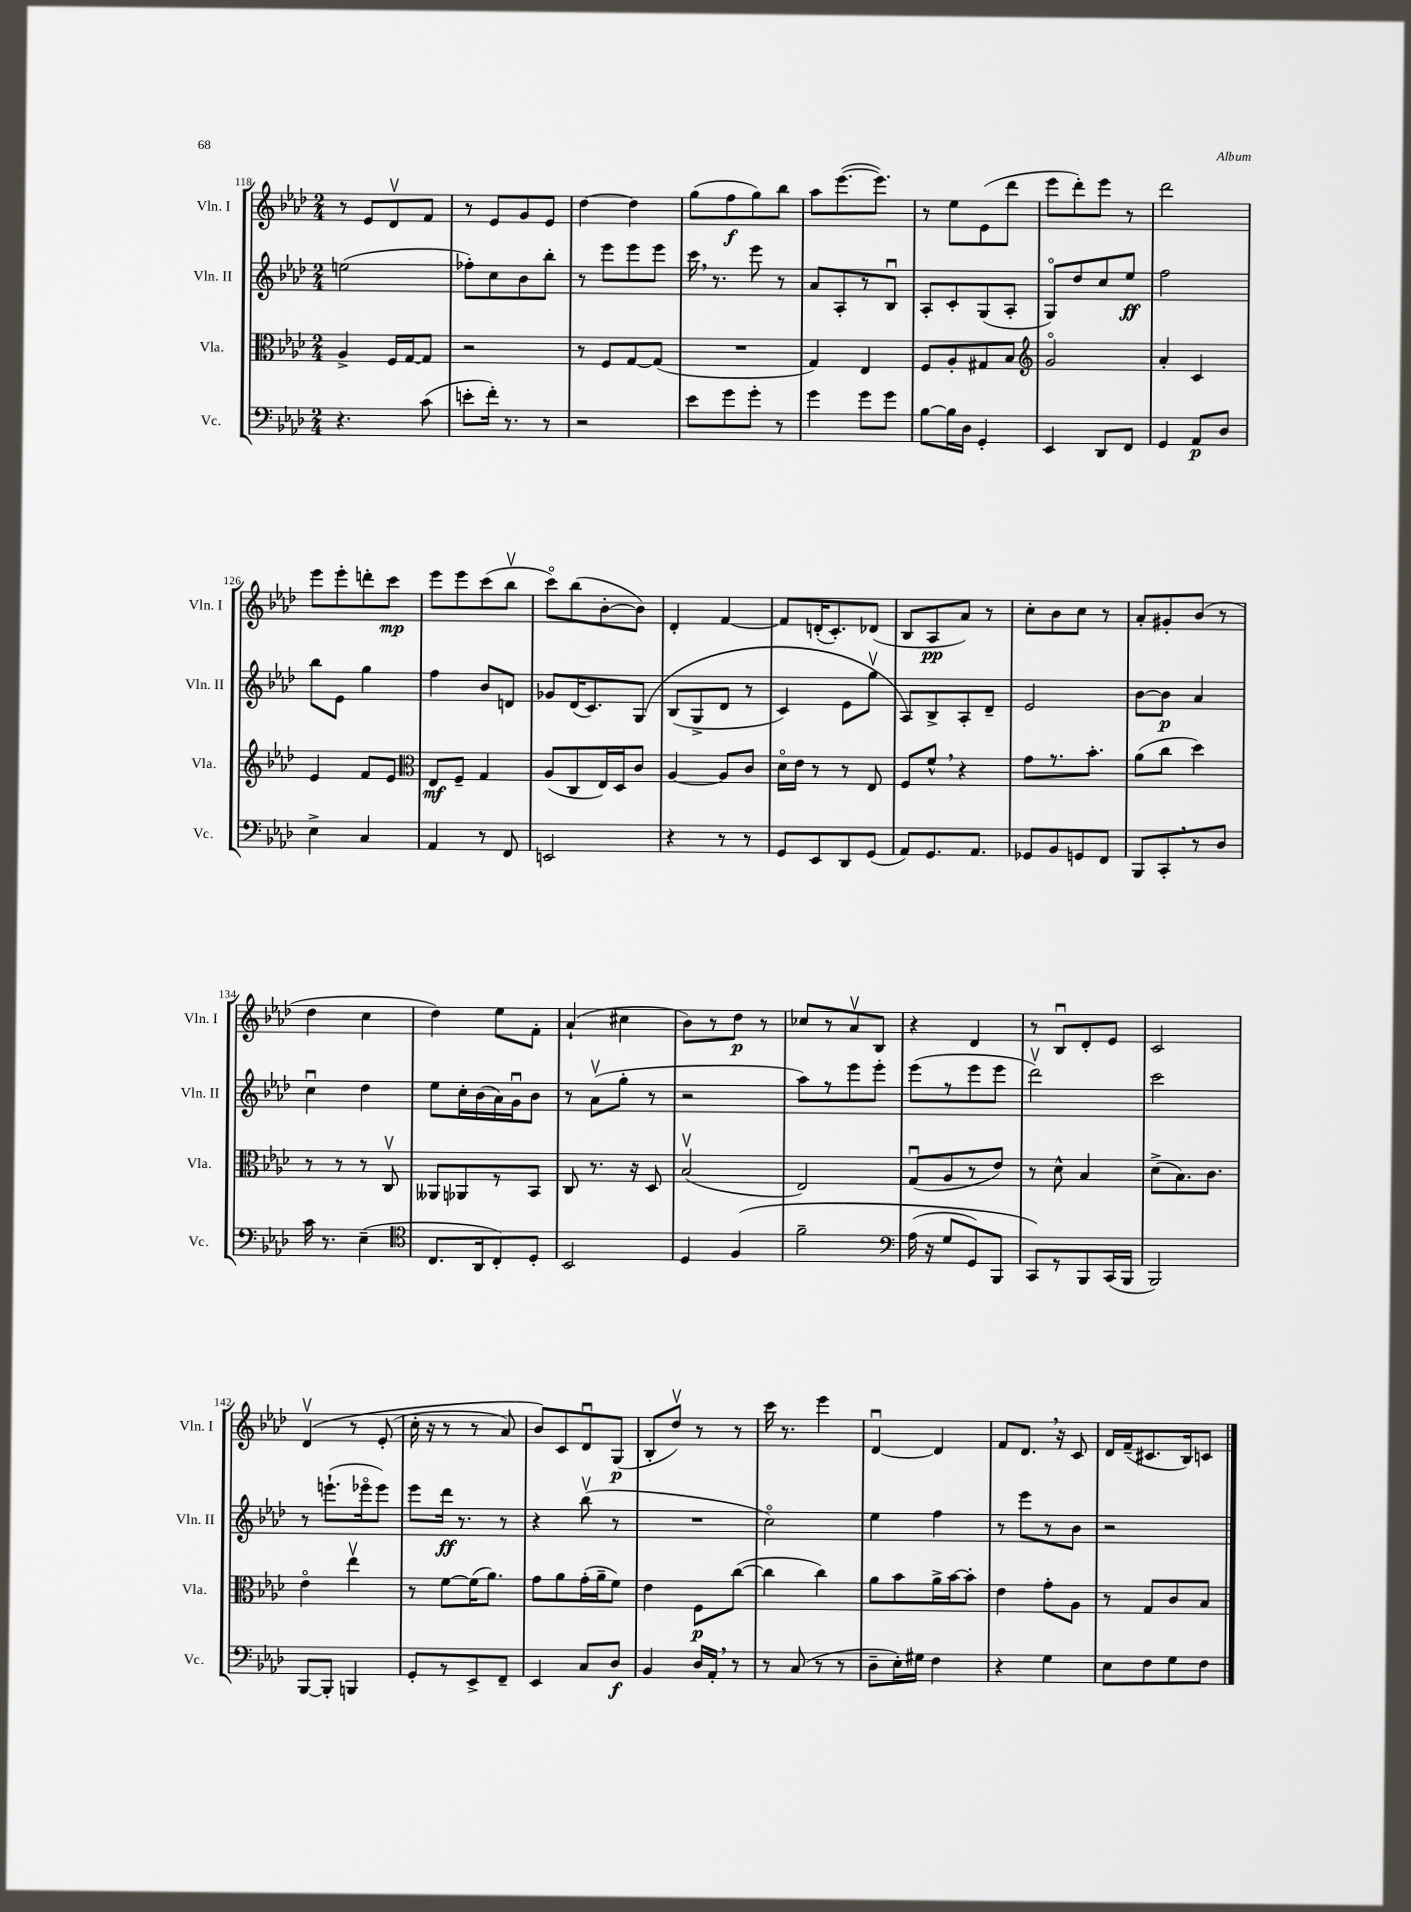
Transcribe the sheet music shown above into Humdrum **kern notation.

**kern	**dynam	**kern	**dynam	**kern	**dynam	**kern	**dynam
*part4	*part4	*part3	*part3	*part2	*part2	*part1	*part1
*staff4	*staff4	*staff3	*staff3	*staff2	*staff2	*staff1	*staff1
*I"Vc.	*	*I"Vla.	*	*I"Vln. II	*	*I"Vln. I	*
*I'Vc.	*	*I'Vla.	*	*I'Vln. II	*	*I'Vln. I	*
*clefF4	*	*clefC3	*	*clefG2	*	*clefG2	*
*k[b-e-a-d-]	*	*k[b-e-a-d-]	*	*k[b-e-a-d-]	*	*k[b-e-a-d-]	*
*M2/4	*	*M2/4	*	*M2/4	*	*M2/4	*
=118	=118	=118	=118	=118	=118	=118	=118
4.r	.	4A-^/	.	(2een\	.	8r	.
.	.	.	.	.	.	8e-/L	.
.	.	16F/LL	.	.	.	8d-v/	.
.	.	[16G/J	.	.	.	.	.
(8c\	.	8G/J]	.	.	.	8f/J	.
=119	=119	=119	=119	=119	=119	=119	=119
8en'\L	.	2r	.	8ff-X'\L)	.	8r	.
16f'\Jk)	.	.	.	8cc\	.	8e-/L	.
8.r	.	.	.	.	.	.	.
.	.	.	.	8b-\	.	8g/	.
8r	.	.	.	8bb-'\J	.	8e-/J	.
=120	=120	=120	=120	=120	=120	=120	=120
2r	.	8r	.	8r	.	[4dd-\	.
.	.	8F/L	.	8eee-\L	.	.	.
.	.	[8G/	.	8eee-\	.	4dd-\]	.
.	.	(8G/J]	.	8eee-\J	.	.	.
=121	=121	=121	=121	=121	=121	=121	=121
8e-\L	.	2r	.	16ccc,\	.	(8gg\L	.
.	.	.	.	8.r	.	.	.
8g\	.	.	.	.	.	8ff\	f
8g'\J	.	.	.	8eee-\	.	8gg\)	.
8r	.	.	.	8r	.	8bb-\J	.
=122	=122	=122	=122	=122	=122	=122	=122
4g\	.	4G/)	.	8a-/L	.	8aa-\L	.
.	.	.	.	8A-'/	.	([8.eee-\	.
8g\L	.	4E-/	.	8r	.	.	.
.	.	.	.	.	.	8.eee-\J])	.
8g\J	.	.	.	8B-u/J	.	.	.
=123	=123	=123	=123	=123	=123	=123	=123
[8B-\L	.	8F/L	.	8A-'/L	.	8r	.
16B-\L]	.	8A-'/	.	8c'/	.	8ee-\L	.
16D-\JJ	.	.	.	.	.	.	.
4GG'/	.	8G#X/	.	(8G/	.	(8e-\	.
.	.	8B-/J	.	8A-'/J	.	8ddd-\J	.
=124	=124	=124	=124	=124	=124	=124	=124
*	*	*clefG2	*	*	*	*	*
4EE-/	.	2g/	.	8G/L)	.	8eee-\L	.
.	.	.	.	8dd-/	.	8ddd-'\)	.
8DD-/L	.	.	.	8cc/	.	8eee-\J	.
8FF/J	.	.	.	8ee-/J	ff	8r	.
=125	=125	=125	=125	=125	=125	=125	=125
4GG/	.	4a-'/	.	2ff\	.	2ddd-\	.
8AA-/L	p	4c/	.	.	.	.	.
8D-/J	.	.	.	.	.	.	.
!!LO:LB:g=z
=126	=126	=126	=126	=126	=126	=126	=126
4E-^\	.	4e-/	.	8bb-\L	.	8eee-\L	.
.	.	.	.	8e-\J	.	8eee-'\	.
4C/	.	8f/L	.	4gg\	.	8dddn'\	.
.	.	8e-/J	.	.	.	8ccc\J	mp
=127	=127	=127	=127	=127	=127	=127	=127
*	*	*clefC3	*	*	*	*	*
4AA-/	.	8E-/L	mf	4ff\	.	8eee-\L	.
.	.	8F~/J	.	.	.	8eee-\	.
8r	.	4G/	.	8b-/L	.	(8ccc\	.
8FF/	.	.	.	8dn/J	.	8bb-v\J	.
=128	=128	=128	=128	=128	=128	=128	=128
2EEn/	.	(8A-/L	.	8g-X/L	.	8ccc\L)	.
.	.	8C/	.	(16d-/K	.	(8bb-\	.
.	.	.	.	8.c/)	.	.	.
.	.	16E-/L)	.	.	.	[8b-'\	.
.	.	16D-/J	.	.	.	.	.
.	.	8c/J	.	(8G/J	.	8b-\J])	.
=129	=129	=129	=129	=129	=129	=129	=129
4r	.	[4A-/	.	(8B-/L	.	4d-'/	.
.	.	.	.	8G^/	.	.	.
8r	.	8A-/L]	.	8d-/J	.	[4f/	.
8r	.	8c/J	.	8r	.	.	.
=130	=130	=130	=130	=130	=130	=130	=130
8GG/L	.	16d-\LL	.	4c/)	.	8f/L]	.
.	.	16e-\JJ	.	.	.	.	.
8EE-/	.	8r	.	.	.	(16dn'/K	.
.	.	.	.	.	.	8.c'/)	.
8DD-/	.	8r	.	8e-\L	.	.	.
(8GG/J	.	8E-/	.	8ggv\J	.	(8d-X/J	.
=131	=131	=131	=131	=131	=131	=131	=131
8AA-/L)	.	8F/L	.	8A-/L)	.	8B-/L	.
8.GG/	.	8f^^,/J	.	8B-^/	.	8A-/	pp
.	.	4r	.	8A-'/	.	8a-/J)	.
8.AA-/J	.	.	.	.	.	.	.
.	.	.	.	8d-~/J	.	8r	.
=132	=132	=132	=132	=132	=132	=132	=132
8GG-X/L	.	8g\L	.	2e-/	.	8cc'\L	.
8BB-/	.	8.r	.	.	.	8b-\	.
8GGn/	.	.	.	.	.	8cc\J	.
.	.	8.b-'\J	.	.	.	.	.
8FF/J	.	.	.	.	.	8r	.
=133	=133	=133	=133	=133	=133	=133	=133
8BBB-/L	.	(8a-\L	.	[8b-\L	.	8a-'/L	.
8CC',/	.	8cc\J	.	8b-\J]	p	8g#X'/	.
8r	.	4dd-\)	.	4a-/	.	(8b-/J	.
8D-/J	.	.	.	.	.	8r	.
!!LO:LB:g=z
=134	=134	=134	=134	=134	=134	=134	=134
16c\	.	8r	.	4ccu\	.	4dd-\	.
8.r	.	.	.	.	.	.	.
.	.	8r	.	.	.	.	.
(4E-~\	.	8r	.	4dd-\	.	4cc\	.
.	.	8Cv/	.	.	.	.	.
=135	=135	=135	=135	=135	=135	=135	=135
*clefC4	*	*	*	*	*	*	*
8.C/L	.	8AA--X/L	.	8ee-\L	.	4dd-\)	.
.	.	8AA-X/	.	16cc'\L	.	.	.
16AA-/k	.	.	.	(16b-\	.	.	.
8C'/)	.	8r	.	16a-\)	.	8ee-\L	.
.	.	.	.	16gu\J	.	.	.
8D-'/J	.	8BB-/J	.	8b-\J	.	8f'\J	.
=136	=136	=136	=136	=136	=136	=136	=136
2BB-/	.	8C/	.	8r	.	(4a-`/	.
.	.	8.r	.	(8a-v\L	.	.	.
.	.	.	.	8gg'\J	.	4cc#X\	.
.	.	16r	.	.	.	.	.
.	.	8D-/	.	8r	.	.	.
=137	=137	=137	=137	=137	=137	=137	=137
4D-/	.	(2B-v/	.	2r	.	8b-\L)	.
.	.	.	.	.	.	8r	.
(4F/	.	.	.	.	.	8dd-\J	p
.	.	.	.	.	.	8r	.
=138	=138	=138	=138	=138	=138	=138	=138
2f~\	.	2E-/)	.	8aa-\L)	.	8cc-X/L	.
.	.	.	.	8r	.	8r	.
.	.	.	.	8eee-\	.	8a-v/	.
.	.	.	.	8eee-'\J	.	8B-/J	.
=139	=139	=139	=139	=139	=139	=139	=139
*clefF4	*	*	*	*	*	*	*
(16A-\	.	(8Gu/L	.	(8eee-\L	.	4r	.
16r	.	.	.	.	.	.	.
8G/L	.	8A-/	.	8r	.	.	.
8GG/)	.	8r	.	8eee-\	.	4d-/	.
8BBB-/J	.	8e-/J)	.	8eee-\J	.	.	.
=140	=140	=140	=140	=140	=140	=140	=140
8CC/L)	.	8r	.	2ddd-v\)	.	8r	.
8r	.	8d-^^\	.	.	.	8B-u/L	.
8BBB-/	.	4B-/	.	.	.	8d-'/	.
(16CC/L	.	.	.	.	.	8e-/J	.
16BBB-/JJ	.	.	.	.	.	.	.
=141	=141	=141	=141	=141	=141	=141	=141
2BBB-/)	.	(8d-^\L	.	2ccc\	.	2c/	.
.	.	8.B-\)	.	.	.	.	.
.	.	8.c\J	.	.	.	.	.
!!LO:LB:g=z
=142	=142	=142	=142	=142	=142	=142	=142
[8BBB-/L	.	4e-\	.	8r	.	(4d-v/	.
8BBB-'/J]	.	.	.	(8.eeen`\L	.	.	.
4BBBn/	.	4ee-v\	.	.	.	8r	.
.	.	.	.	16eee-X\k	.	.	.
.	.	.	.	8eee-\J)	.	(8e-'/	.
=143	=143	=143	=143	=143	=143	=143	=143
8GG'/L	.	8r	.	8eee-\L	.	16cc'\	.
.	.	.	.	.	.	16r	.
8r	.	[8f\L	.	16ddd-\Jk	ff	8r	.
.	.	.	.	8.r	.	.	.
8EE-^/	.	(16f\K]	.	.	.	8r	.
.	.	8.a-\J)	.	.	.	.	.
8FF~/J	.	.	.	8r	.	8a-/)	.
=144	=144	=144	=144	=144	=144	=144	=144
4EE-/	.	8g\L	.	4r	.	8b-/L)	.
.	.	8a-\	.	.	.	8c/	.
8C/L	.	(16g'\L	.	(8bb-v\	.	8d-u/	.
.	.	16a-~\J	.	.	.	.	.
8D-/J	f	8f\J)	.	8r	.	(8G/J	p
=145	=145	=145	=145	=145	=145	=145	=145
4BB-/	.	4e-\	.	2r	.	8B-'/L	.
.	.	.	.	.	.	8dd-v/J)	.
16D-/LL	.	8F\L	p	.	.	8r	.
16AA-',/JJ	.	.	.	.	.	.	.
8r	.	([8cc\J	.	.	.	8r	.
=146	=146	=146	=146	=146	=146	=146	=146
8r	.	4cc\]	.	2cc\)	.	16ccc\	.
.	.	.	.	.	.	8.r	.
(8C/	.	.	.	.	.	.	.
8r	.	4cc\)	.	.	.	4eee-\	.
8r	.	.	.	.	.	.	.
=147	=147	=147	=147	=147	=147	=147	=147
8D-~\L	.	8a-\L	.	4ee-\	.	[4d-u/	.
16E-'\L)	.	8b-\	.	.	.	.	.
16G#X\JJ	.	.	.	.	.	.	.
4F\	.	16a-^\L	.	4ff\	.	4d-/]	.
.	.	[16b-\J	.	.	.	.	.
.	.	8b-'\J]	.	.	.	.	.
=148	=148	=148	=148	=148	=148	=148	=148
4r	.	4e-\	.	8r	.	8f/L	.
.	.	.	.	8eee-\L	.	8.d-,/J	.
4G\	.	8g'\L	.	8r	.	.	.
.	.	.	.	.	.	16r	.
.	.	8A-\J	.	8b-\J	.	8c/	.
=149	=149	=149	=149	=149	=149	=149	=149
8E-\L	.	8r	.	2r	.	16d-/LL	.
.	.	.	.	.	.	(16f~/J	.
8F\	.	8G/L	.	.	.	8.c#X/	.
8G\	.	8c/	.	.	.	.	.
.	.	.	.	.	.	16B-/k)	.
8F\J	.	8B-/J	.	.	.	8cn/J	.
==	==	==	==	==	==	==	==
*-	*-	*-	*-	*-	*-	*-	*-
